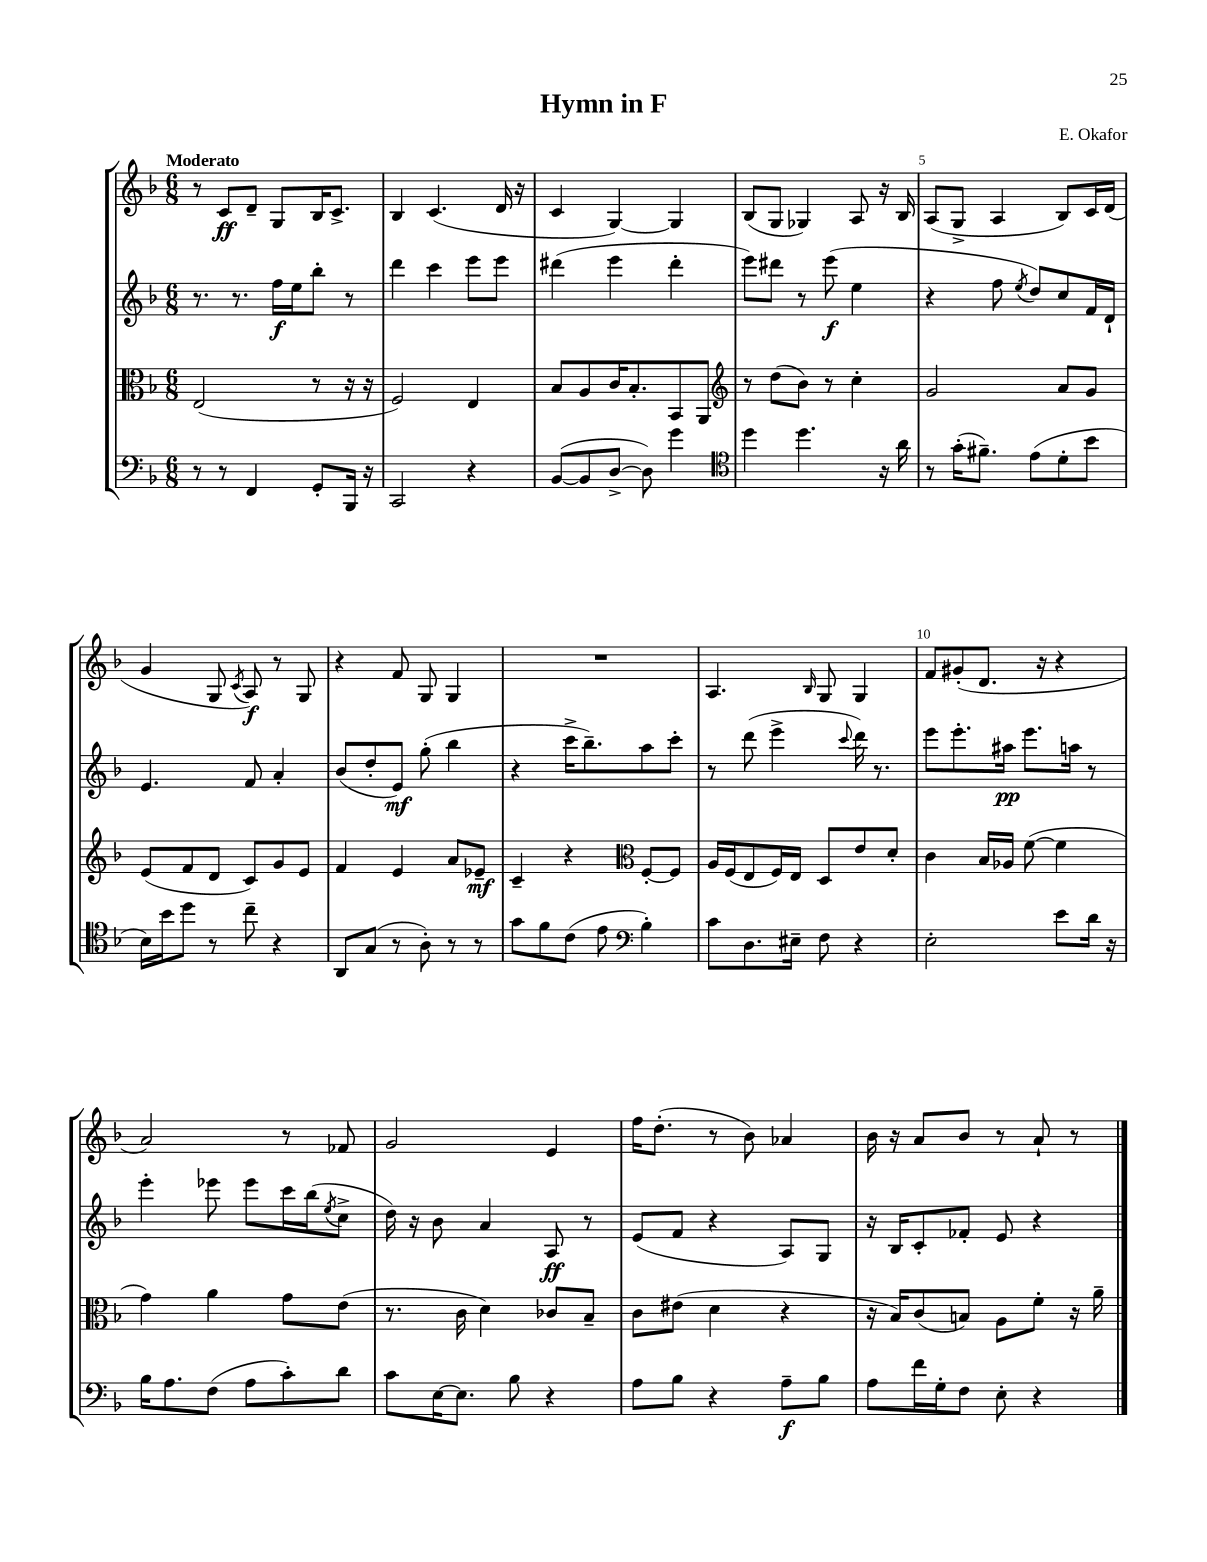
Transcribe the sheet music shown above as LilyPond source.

\header { title = "Hymn in F" composer = "E. Okafor" }
<<
\new StaffGroup <<
\new Staff = "s0" {
    \clef treble \key f \major \numericTimeSignature \time 6/8 \tempo "Moderato"
    r8 c'8\ff d'8-- g8 bes16 c'8.-> |
    bes4 c'4.( d'16 r16 |
    c'4 g4~) g4 |
    bes8( g8 ges4) a8 r16 bes16 |
    a8( g8-> a4 bes8) c'16 d'16( |
    g'4 g8 \acciaccatura { c'8 } a8\f) r8 g8 |
    r4 f'8 g8 g4 |
    R2. |
    a4. \grace { bes16 } g8 g4 |
    f'8 gis'8-.( d'8. r16 r4 |
    a'2) r8 fes'8 |
    g'2 e'4 |
    f''16 d''8.-.( r8 bes'8) aes'4 |
    bes'16 r16 a'8 bes'8 r8 a'8-! r8 \bar "|." |
}
\new Staff = "s1" {
    \clef treble \key f \major \numericTimeSignature \time 6/8
    r8. r8. f''16\f e''16 bes''8-. r8 |
    d'''4 c'''4 e'''8 e'''8 |
    dis'''4( e'''4 dis'''4-. |
    e'''8) dis'''8 r8 e'''8\f( e''4 |
    r4 f''8 \acciaccatura { e''8 } d''8) c''8 f'16 d'16-! |
    e'4. f'8 a'4-. |
    bes'8( d''8-. e'8\mf) g''8-.( bes''4 |
    r4 c'''16-> bes''8.--) a''8 c'''8-. |
    r8 d'''8( e'''4-> \appoggiatura { c'''8 } d'''16) r8. |
    e'''8 e'''8.-. ais''16\pp e'''8. a''16 r8 |
    e'''4-. ees'''8 ees'''8 c'''16 bes''16( \acciaccatura { e''8 } c''8-> |
    d''16) r16 bes'8 a'4 a8\ff r8 |
    e'8( f'8 r4 a8) g8 |
    r16 bes16 c'8-. fes'8-. e'8 r4 \bar "|." |
}
\new Staff = "s2" {
    \clef alto \key f \major \numericTimeSignature \time 6/8
    e2( r8 r16 r16 |
    f2) e4 |
    bes8 a8 c'16 bes8.-. bes,8 a,8 |
    \clef treble r8 d''8( bes'8) r8 c''4-. |
    g'2 a'8 g'8 |
    e'8( f'8 d'8 c'8) g'8 e'8 |
    f'4 e'4 a'8 ees'8--\mf |
    c'4-- r4 \clef alto f8~-. f8 |
    a16 f16( e8 f16) e16 d8 e'8 d'8-. |
    c'4 bes16 aes16 f'8~( f'4 |
    g'4) a'4 g'8 e'8( |
    r8. c'16 d'4) ces'8 bes8-- |
    c'8 eis'8( d'4 r4 |
    r16 bes16) c'8( b8) a8 f'8-. r16 a'16-- \bar "|." |
}
\new Staff = "s3" {
    \clef bass \key f \major \numericTimeSignature \time 6/8
    r8 r8 f,4 g,8-. bes,,16 r16 |
    c,2 r4 |
    bes,8~( bes,8 d8~-> d8) g'4 |
    \clef tenor d''4 d''4. r16 a'16 |
    r8 g'16-.( fis'8.--) e'8( d'8-. bes'8 |
    bes16) bes'16 d''8 r8 c''8-- r4 |
    a,8 g8( r8 a8-.) r8 r8 |
    g'8 f'8 c'8( e'8 \clef bass bes4-.) |
    c'8 d8. eis16-- f8 r4 |
    e2-. e'8 d'16 r16 |
    bes16 a8. f8( a8 c'8-.) d'8 |
    c'8 e16~ e8. bes8 r4 |
    a8 bes8 r4 a8--\f bes8 |
    a8 f'16 g16-. f8 e8-. r4 \bar "|." |
}
>>
>>
\layout { \context { \Score \override BarNumber.break-visibility = ##(#f #t #t) barNumberVisibility = #(every-nth-bar-number-visible 5) } }
